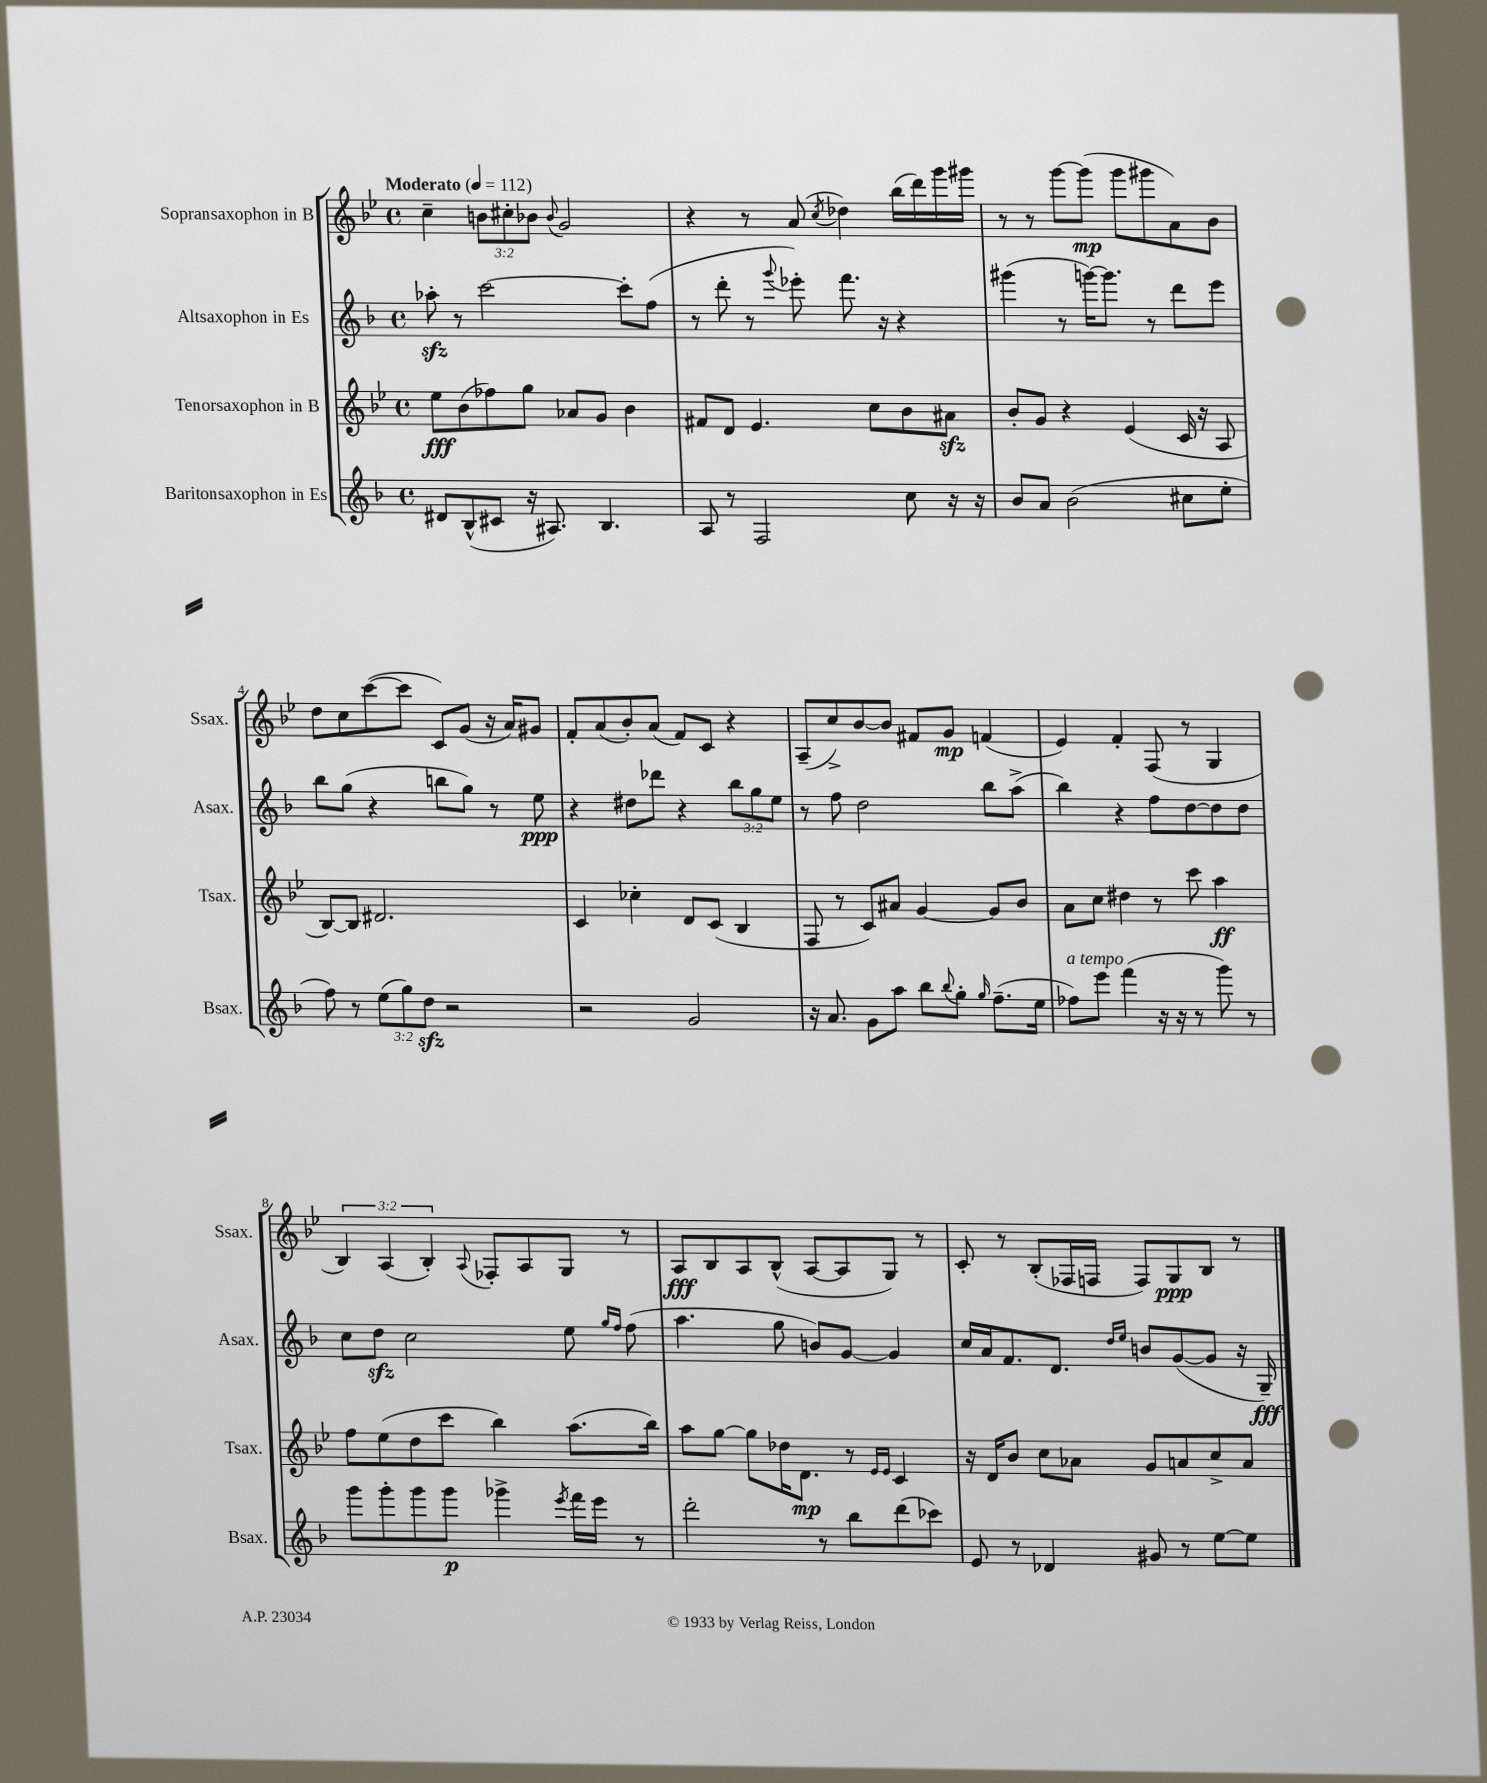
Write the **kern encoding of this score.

**kern	**kern	**kern	**kern
*staff4	*staff3	*staff2	*staff1
*clefG2	*clefG2	*clefG2	*clefG2
*k[b-]	*k[b-e-]	*k[b-]	*k[b-e-]
*M4/4	*M4/4	*M4/4	*M4/4
*met(c)	*met(c)	*met(c)	*met(c)
*MM112	*MM112	*MM112	*MM112
8d#/L	8ee-\L	8aa-'\	4cc~\
(8B-^^/	(8b-\	8r	.
8c#/J	8ff-\)	[2ccc\	12b\L
.	.	.	12cc#'\
16r	8gg\J	.	.
.	.	.	12b-\J
8.A#/)	.	.	.
.	.	.	8qqb-/
.	8a-/L	.	2g/
4.B-/	8g/J	.	.
.	4b-\	8ccc'\]L	.
.	.	(8ff\J	.
=	=	=	=
8A/	8f#/L	8r	4r
8r	8d/J	8ddd'\	.
2F/	4.e-/	8r	8r
.	.	8qqggg/	.
.	.	8eee-'\)	(8a/
.	.	.	8qcc/
.	.	8.fff\	4dd-\)
.	8cc\L	.	.
.	.	16r	.
8cc\	8b-\	4r	(16bb-\LL
.	.	.	16ddd\)
16r	8a#\J	.	16ggg\
16r	.	.	16ggg#\JJ
=	=	=	=
8b-/L	8b-'/L	(4ggg#\	8r
8a/J	8g/J	.	8r
(2b-\	4r	8r	[8ggg\L
.	.	[16ggg\LK)	(8ggg\]J
.	.	8.ggg\]J	.
.	(4e-/	.	8ggg\L
.	.	8r	8ggg#\
8cc#\L	16c/	8ddd\L	8a\)
.	16r	.	.
8ee'\J	8A/	8eee\J	8b-\J
=	=	=	=
8ff\)	[8B-/L)	8bb-\L	8dd\L
8r	8B-/]J	(8gg\J	8cc\
(12ee\L	2.d#/	4r	([8ccc\
12gg\)	.	.	.
.	.	.	8ccc\]J
12dd\J	.	.	.
2r	.	8bb\L	8c/L)
.	.	8gg\J)	(8g/J
.	.	8r	16r
.	.	.	16a/LK)
.	.	8ee\	8g#/J
=	=	=	=
2r	4c/	4r	8f'/L
.	.	.	(8a/
.	4cc-'\	8dd#\L	8b-'/)
.	.	8ddd-\J	(8a/J
2g/	8d/L	4r	8f/L)
.	(8c/J	.	8c/J
.	4B-/	12bb-\L	4r
.	.	12gg\	.
.	.	12ee\J	.
=	=	=	=
16r	8F/	8r	(8A~/L
8.a/	.	.	.
.	8r	8ff\	8cc^/)
8g\L	8c/L)	2dd\	[8b-/
8aa\J	8a#/J	.	8b-/]J
8bb-\L	[4g/	.	8f#/L
8qqbb-/	.	.	.
8gg'\J	.	.	8g/J
16qqgg/	.	.	.
(8.ff~\L	8g/]L	8bb-\L	(4f/
.	8b-/J	(8aa^\J	.
16ee\Jk	.	.	.
=	=	=	=
8ff-\L)	8a\L	4bb-\)	4e-/)
8eee\J	8cc\J	.	.
(4fff\	4dd#\	4r	4f'/
16r	8r	8ff\L	(8F/
16r	.	.	.
8r	8ccc\	[8dd\	8r
8ggg\)	4aa\	8dd\]	4G/
8r	.	8dd\J	.
=	=	=	=
8ggg\L	8ff\L	8cc\L	6B-/)
8ggg'\	(8ee-\	8dd\J	.
.	.	.	(6A/
8ggg\	8dd\	2cc\	.
.	.	.	6B-'/)
8ggg\J	8ccc\J	.	.
.	.	.	8qqA/
4ggg-^\	4bb-\)	.	8F-'/L
.	.	.	8A/
8qeee/	.	.	.
16fff\LL	(8.aa\L	8ee\	8G/J
16eee\JJ	.	.	.
.	.	16qqgg/LL	.
.	.	16qqff/JJ	.
8r	.	(8ff\	8r
.	16bb-\Jk)	.	.
=	=	=	=
2ddd'\	8aa\L	4.aa\	8A/L
.	[8gg\J	.	8B-/
.	8gg\]L	.	8A/
.	16dd-\K	8gg\	(8B-^^/J
.	8.d\J	.	.
8r	.	8b/L)	[8A/L
8bb-\L	8r	[8g/J	8A/]
.	16qqe-/LL	.	.
.	16qqe-/JJ	.	.
(8ddd\	4c/	4g/]	8G/J)
8ccc-\J)	.	.	8r
=	=	=	=
8e/	16r	16cc/LL	8c'/
.	16d/LK	16a/J	.
8r	8b-/J	8.f/	8r
4d-/	8cc\L	.	(8B-'/L
.	.	8.d/J	.
.	8a-\J	.	16F-/L
.	.	.	16F/JJ
.	.	16qqdd/LL	.
.	.	16qqee/JJ	.
8g#/	8g/L	8b/L	8F/L)
8r	8a/	([8g/	8G/
[8ee\L	8cc^/	8g/]J	8B-/J
8ee\]J	8a/J	16r	8r
.	.	16G~/)	.
==	==	==	==
*-	*-	*-	*-
